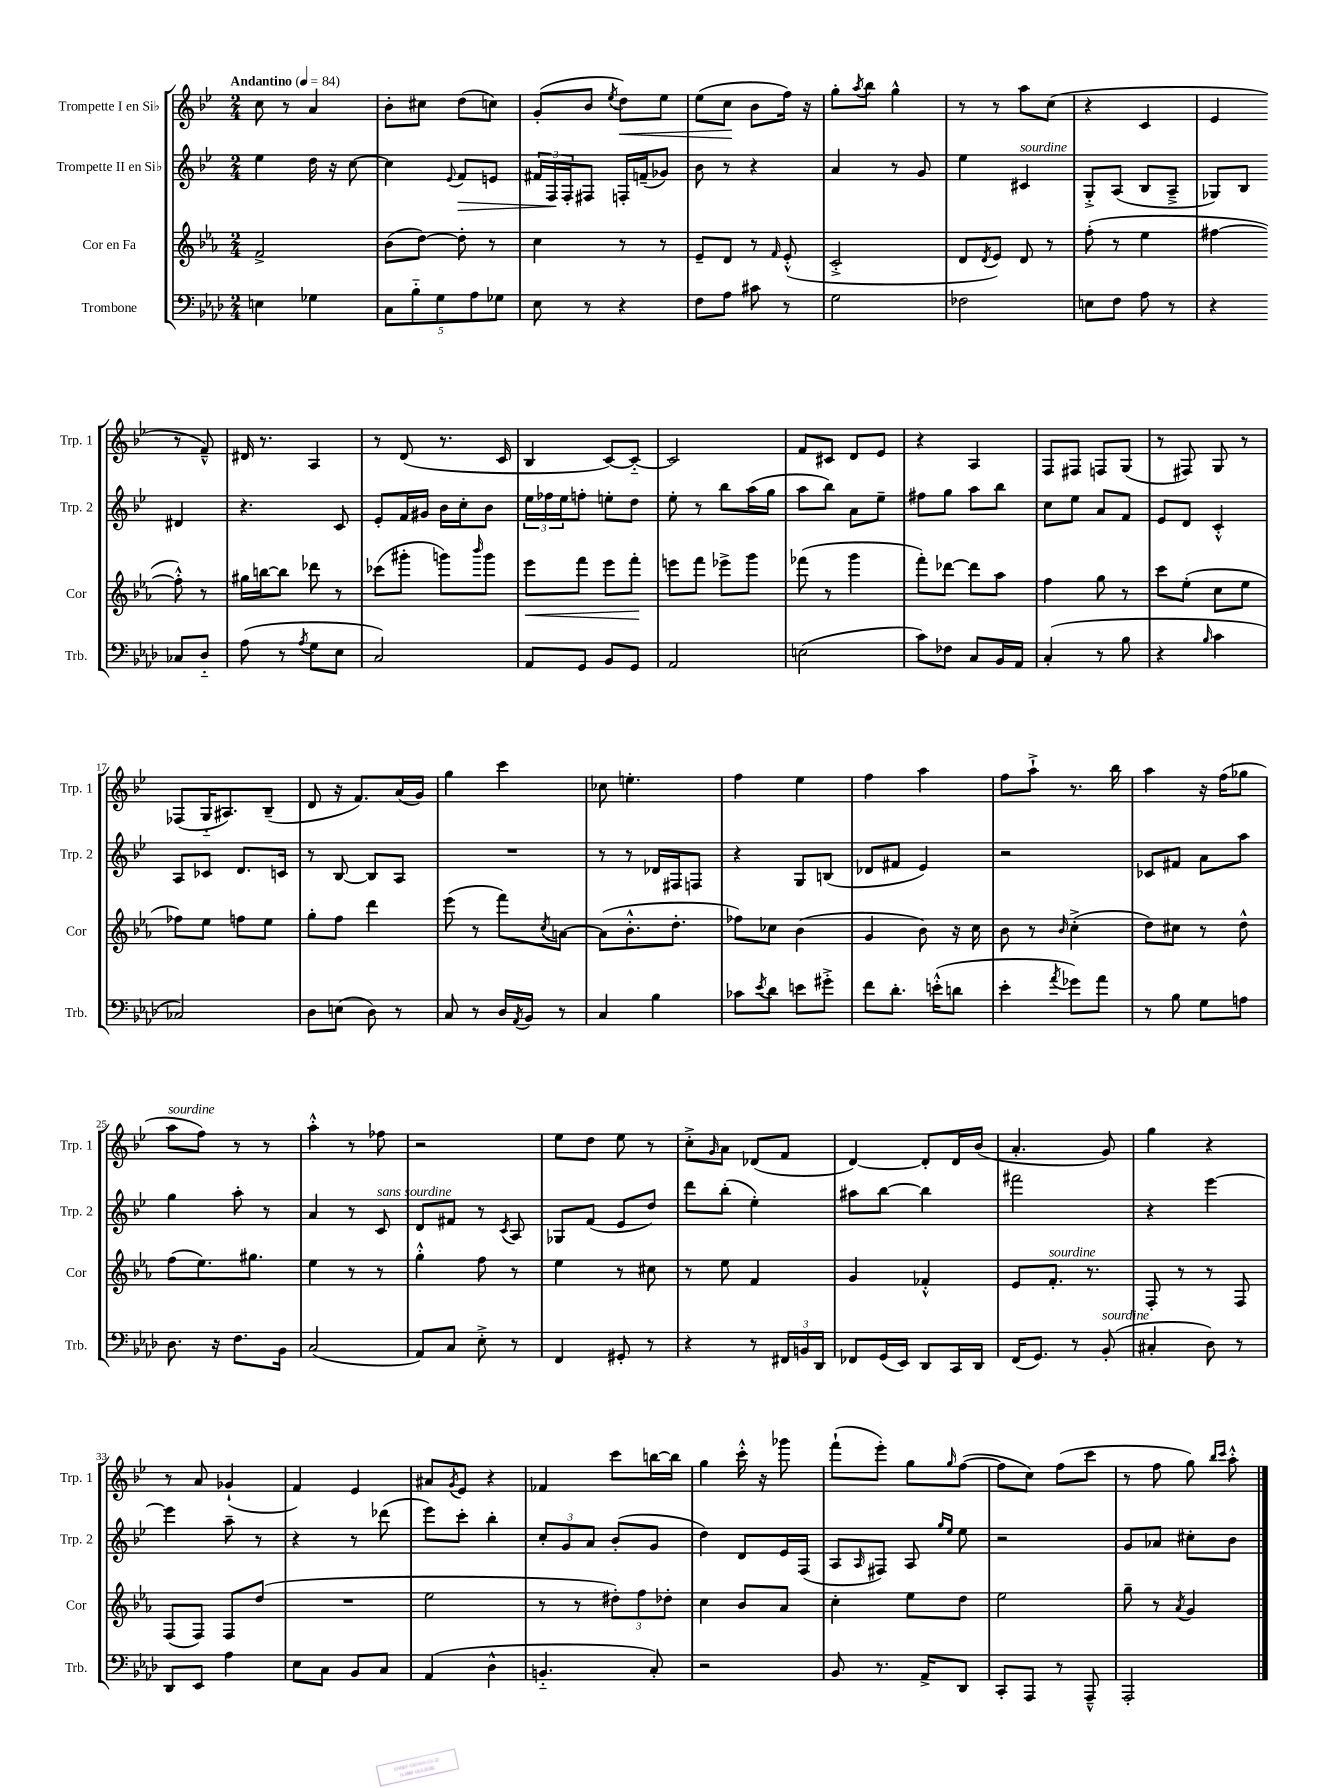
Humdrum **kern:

**kern	**kern	**kern	**kern
*staff4	*staff3	*staff2	*staff1
*clefF4	*clefG2	*clefG2	*clefG2
*k[b-e-a-d-]	*k[b-e-a-]	*k[b-e-]	*k[b-e-]
*M2/4	*M2/4	*M2/4	*M2/4
*MM84	*MM84	*MM84	*MM84
4E	2f^	4ee-	8cc
.	.	.	8r
4G-	.	16dd	4a
.	.	16r	.
.	.	[8cc	.
=	=	=	=
10C	(8b-	4cc]	8b-'
10B-'~	.	.	.
.	[8dd)	.	8cc#
10G	.	.	.
.	.	8qqe-	.
.	8dd']	8f	(8dd
10A-	.	.	.
.	8r	8e	8cc)
10G-	.	.	.
=	=	=	=
8E-	4cc	24f#	(8g'
.	.	24F	.
.	.	24F'	.
8r	.	8F#	8b-
.	.	.	8qee-
4r	8r	16F'	8dd)
.	.	(16f~	.
.	8r	8g-)	8ee-
=	=	=	=
8F	8e-~	8b-	(8ee-
8A-	8d	8r	8cc
8c#	8r	4r	8b-
.	16qqf	.	.
8r	(8e-'^^	.	16ff)
.	.	.	16r
=	=	=	=
2G	2c'^	4a	8gg'
.	.	.	8qaa
.	.	.	8bb-
.	.	8r	4gg^^
.	.	8g	.
=	=	=	=
2F-	8d	4ee-	8r
.	8qd	.	.
.	8e-)	.	8r
.	8d	4c#	8aa
.	8r	.	(8cc
=	=	=	=
8E	(8ff'	8G'^	4r
8F	8r	(8A	.
8A-	4ee-	8B-	4c
8r	.	8A~^	.
=	=	=	=
4r	[4ff#	8G-)	4e-
.	.	8B-	.
8C-	8ff#'^^])	4d#	8r
8D-'~	8r	.	8f~^^)
=	=	=	=
(8A-	16gg#	4.r	16d#
.	[16bb	.	8.r
8r	8bb]	.	.
8qA-	.	.	.
8G	8ddd-	.	4A
8E-	8r	8c	.
=	=	=	=
2C)	(8ccc-	8e-'	8r
.	8ggg#'	16f	(8d
.	.	16g#	.
.	8ggg)	16b-	8.r
.	.	16cc'	.
.	16qqbbb-	.	.
.	8ggg	8b-	.
.	.	.	16c
=	=	=	=
8AA-	8eee-	24ee-	4B-
.	.	24ff-	.
.	.	24ee-	.
8GG	8fff	8ff'	.
8BB-	8eee-	8ee'	[8c)
8GG	8fff'	8dd	8c'~_
=	=	=	=
2AA-	8eee	8ee-'	2c]
.	8fff	8r	.
.	8eee-^	8bb-	.
.	8ggg	(16aa	.
.	.	16gg	.
=	=	=	=
(2E	(8fff-	8aa	8f
.	8r	8bb-)	8c#
.	4ggg	8a	8d
.	.	8ee-~	8e-
=	=	=	=
8c)	8fff')	8ff#	4r
8F-	[8ddd-	8gg	.
8C	8ddd-]	8aa	4A
16BB-	8aa-	8bb-	.
16AA-	.	.	.
=	=	=	=
(4C'	4ff	8cc	8F
.	.	8ee-	8F#
8r	8gg	8a	8F
8B-	8r	8f	(8G
=	=	=	=
4r	8ccc	8e-	8r
.	(8ee-'	8d	8F#)
16qqB-	.	.	.
4c	8cc	4c'^^	8G
.	8ee-	.	8r
=	=	=	=
2C-)	8ff-)	8A	(8F-
.	8ee-	8c-	16G'~
.	.	.	8.A#)
.	8ff	8.d	.
.	8ee-	.	(8B-~
.	.	16c	.
=	=	=	=
8D-	8gg'	8r	8d
(8E	8ff	[8B-	16r
.	.	.	8.f)
8D-)	4ddd	8B-]	.
8r	.	8A	(16a
.	.	.	16g)
=	=	=	=
8C	(8eee-	2r	4gg
8r	8r	.	.
16D-	8fff)	.	4ccc
8qAA-	.	.	.
16BB-	.	.	.
.	8qcc	.	.
8r	[8a	.	.
=	=	=	=
4C	(8a]	8r	8cc-
.	8.b-'^^	8r	4.ee'
4B-	.	16d-	.
.	8.dd'	16F#	.
.	.	8F	.
=	=	=	=
8c-	8ff-)	4r	4ff
8qe-	.	.	.
8d-	8cc-	.	.
8e	(4b-	8G	4ee-
8g#'^	.	(8B	.
=	=	=	=
8f	4g	8d-	4ff
8.d-'	.	8f#	.
.	8b-)	4e-)	4aa
(16e'^^	.	.	.
8d	16r	.	.
.	16cc	.	.
=	=	=	=
4e-'	8b-	2r	8ff
.	8r	.	8aa`^
8qa-	16qqb-	.	.
8g-)	(4cc'^	.	8.r
8a-	.	.	.
.	.	.	16bb-
=	=	=	=
8r	8dd)	8c-	4aa
8B-	8cc#	8f#	.
8G	8r	8a	16r
.	.	.	(16ff
8A	8dd^^	8aa	8gg-
=	=	=	=
8.D-	(8ff	4gg	8aa
.	8.ee-)	.	8ff)
16r	.	.	.
8.F	.	8aa'	8r
.	8.gg#	.	.
.	.	8r	8r
16BB-	.	.	.
=	=	=	=
(2C	4ee-	4a	4aa'^^
.	8r	8r	8r
.	8r	8c	8ff-
=	=	=	=
8AA-)	4gg'^^	8d	2r
8C	.	8f#	.
8E-'^	8ff	8r	.
.	.	8qc	.
8r	8r	8A	.
=	=	=	=
4FF	4ee-	8G-	8ee-
.	.	(8f	8dd
8GG#'	8r	8e-	8ee-
8r	8cc#	8dd)	8r
=	=	=	=
4r	8r	8ddd	8cc'^
.	.	.	16qqg
.	8ee-	(8bb-'	8a
8r	4f	4ee-')	(8d-
24FF#	.	.	8f
24BB	.	.	.
24DD-	.	.	.
=	=	=	=
8FF-	4g	8aa#	[4d)
(16GG	.	[8bb-	.
16EE-)	.	.	.
8DD-	4f-'^^	4bb-]	8d']
16CC	.	.	16d
16DD-	.	.	(16b-
=	=	=	=
(16FF	8e-	2fff#	4.a'
8.GG)	.	.	.
.	8.f'	.	.
8r	.	.	.
.	8.r	.	.
(8BB-'	.	.	8g)
=	=	=	=
4C#'	8F'	4r	4gg
.	8r	.	.
8D-)	8r	[4eee-	4r
8r	8F	.	.
=	=	=	=
8DD-	(8F	4eee-]	8r
8EE-	8F)	.	8a
4A-	8F	8aa~	(4g-`
.	(8dd	8r	.
=	=	=	=
8E-	2r	4r	4f)
8C	.	.	.
8BB-	.	8r	4e-
8C	.	(8ddd-	.
=	=	=	=
(4AA-	2ee-	8eee-)	8a#
.	.	.	8qg
.	.	8ccc'	8e-
4D-^^	.	4bb-'	4r
=	=	=	=
4.BB'~	8r	12cc'	4f-
.	.	12g	.
.	8r	.	.
.	.	12a	.
.	12dd#')	(8b-'	8ccc
.	12ff	.	.
8C')	.	8g	[16bb
.	12dd-'	.	.
.	.	.	16bb]
=	=	=	=
2r	4cc	4dd)	4gg
.	8b-	8d	16ccc'^^
.	.	.	16r
.	8a-	16e-	8ggg-
.	.	(16F	.
=	=	=	=
8BB-	4cc'	8A	(8fff`
.	.	16qqA	.
8.r	.	8F#)	8eee-')
.	8ee-	8A	8gg
16AA-^	.	.	.
.	.	16qqgg	.
.	.	16qqee-	16qqgg
8DD-	8dd	8ee-	([8ff
=	=	=	=
8CC'	2ee-	2r	8ff]
8AAA-	.	.	8cc)
8r	.	.	(8ff
8AAA-~^^	.	.	8ccc
=	=	=	=
2AAA-'	8gg~	8g	8r
.	8r	8a-	8ff
.	8qa-	.	.
.	4g	8cc#'	8gg)
.	.	.	16qqbb-
.	.	.	16qqccc
.	.	8b-	8aa'^^
==	==	==	==
*-	*-	*-	*-
